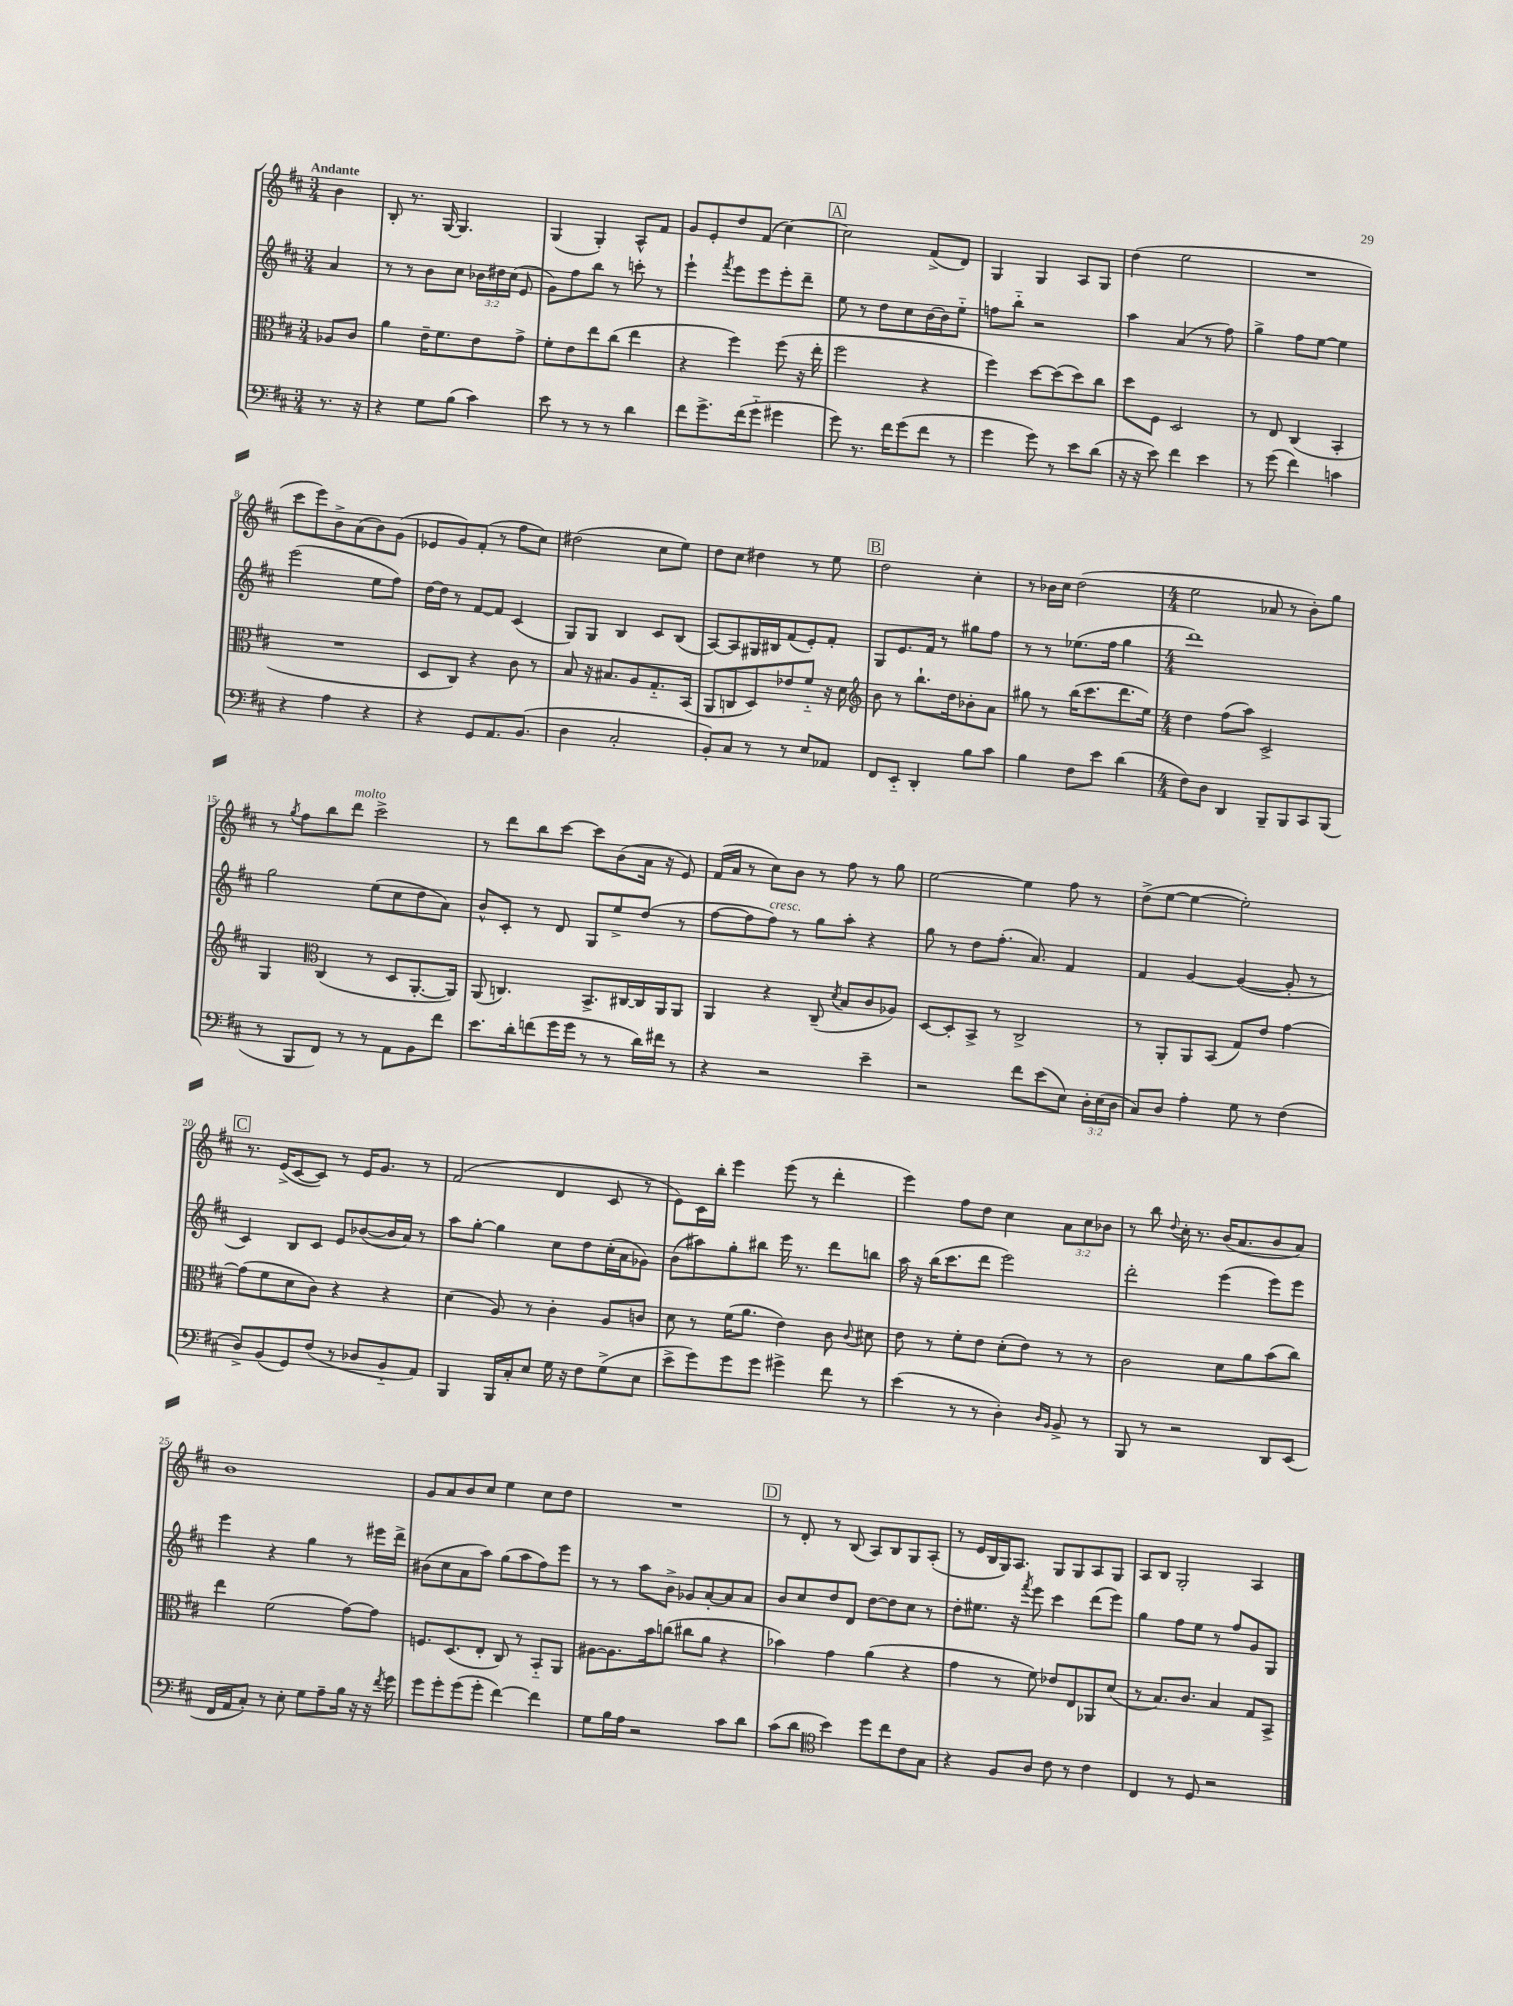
<<
\new StaffGroup <<
\new Staff = "s0" {
    \clef treble \key d \major \numericTimeSignature \time 3/4 \override Staff.TupletNumber.text = #tuplet-number::calc-fraction-text \partial 4 \tempo "Andante"
    \autoBeamOff b'4 |
    b8-. r8. g16~ g4. |
    g4( g4-.) a8[-^ fis'8] |
    g'8[ e'8-. d''8 fis'8]( cis''4~) |
    \mark \markup { \box "A" } cis''2 fis'8[->( d'8]) |
    g4 g4 a8[ g8] |
    d''4( e''2 |
    R2. |
    cis'''8[ e'''8) b'8-> a'8( b'8) g'8]( |
    ees'8[ g'8) fis'8]-.( r8 fis''8[ cis''8]) |
    dis''2( cis''8[ e''8]) |
    d''8[ cis''8] dis''4 r8 e''8 |
    \mark \markup { \box "B" } d''2 cis''4-. |
    r8 bes'16[ cis''16] d''2( |
    \numericTimeSignature \time 4/4 e''2 aes'8 r8 b'8[-.) g''8] |
    r8 \acciaccatura { g''8 } fis''8[ b''8 d'''8]^\markup { \italic "molto" } cis'''2-> |
    r8 d'''8[ b''8 cis'''8]~ cis'''8[ b'8( a'16] r16 e'8) |
    fis'16[( a'16] r8 cis''8[) b'8] r8 fis''8 r8 g''8 |
    e''2~ e''4 fis''8 r8 |
    d''8[->( e''8]~ e''4~ e''2-.) |
    \mark \markup { \box "C" } r8. e'16[->( cis'8~ cis'8]) r8 e'16[ g'8.] r8 |
    fis'2( d'4 cis'8 r8 |
    e'8[) cis'16 b''16]-. e'''4 e'''8( r8 d'''4-. |
    e'''4) fis''8[ d''8] cis''4 \tuplet 3/2 { a'8[ cis''8 bes'8] } |
    r8 b''8 \appoggiatura { d''8 } cis''16-. r8. b'16[( a'8. b'8 a'8]) |
    b'1 |
    g'8[ a'8 b'8 cis''8] e''4 cis''8[ d''8] |
    R1 |
    \mark \markup { \box "D" } r8 d'8-. r8 b8( a8[) b8 g8 a8]-.( |
    r8 e'16[ b16 g16) a8.] g8[ g8 a8 g8] |
    a8[ b8] g2-. a4 \bar "|." |
}
\new Staff = "s1" {
    \clef treble \key d \major \numericTimeSignature \time 3/4 \override Staff.TupletNumber.text = #tuplet-number::calc-fraction-text \partial 4
    \autoBeamOff a'4 |
    r8 r8 b'8[ cis''8] \tuplet 3/2 { bes'16[ dis''16 cis''16]( } e'8 |
    g'8[) fis''8 b''8] r8 c'''8-. r8 |
    e'''4-! \acciaccatura { fis'''8 } e'''8[ e'''8 e'''8-. d'''8]-- |
    \mark \markup { \box "A" } e''8 r8 d''8[ cis''8 b'16~ b'16 e''8]-_ |
    f''8[ b''8]-_ r2 |
    a''4 a'4( r8 fis''8) |
    g''4-> fis''8[ e''8]~ e''4 |
    e'''2( e''8[ fis''8]) |
    d''16[~ d''16] r8 fis'8[~ fis'8] cis'4( |
    g8[) g8] b4 cis'8[ b8]( |
    a8[~) a8 gis16 bis16 fis'8( e'8-.) fis'8]-. |
    \mark \markup { \box "B" } g8[ e'8. fis'16] r8 gis''8[ fis''8] |
    r8 r8 ees''8.[( fis''16] g''4 |
    \numericTimeSignature \time 4/4 d'''1) |
    g''2 e''8[( cis''8 d''8 a'8]) |
    b'8[-^ cis'8]-. r8 d'8 g8[ e''8-> d''8]( r8 |
    fis''8[~ fis''8 fis''8]^\markup { \italic "cresc." }) r8 g''8[ a''8]-. r4 |
    g''8 r8 d''8[ fis''8.]-.( a'8.) fis'4 |
    fis'4 g'4~ g'4~( g'8-. r8 |
    \mark \markup { \box "C" } cis'4) b8[ cis'8] e'8[ bes'8~( bes'16 a'16]) r8 |
    a''8[ g''8]~-. g''4 cis''8[ d''8 cis''16-.( a'16 ges'8]) |
    b'8[( ais''8) g''8-. bis''8] e'''16 r8. d'''8[ b''8] |
    a''16 r16 b''16[( cis'''8. d'''8] e'''2) |
    d'''2-. e'''4( e'''8[) e'''8] |
    e'''4 r4 g''4 r8 eis'''16[ d'''16]-> |
    bis'8[( cis''8 a'8 a''8]) g''8[( a''8 fis''8) e'''8] |
    r8 r8 a''8[ b'8]-> ges'8[ a'8~-. a'8 a'8] |
    \mark \markup { \box "D" } b'8[ cis''8 d''8 d'8] d''8[~ d''8 cis''8] r8 |
    d''8[-. eis''8.] r16 \acciaccatura { fis'''8 } e'''8 cis'''4 d'''8[( e'''8]) |
    g''4 fis''8[ e''8] r8 fis''8[ g'8 g8] \bar "|." |
}
\new Staff = "s2" {
    \clef alto \key d \major \numericTimeSignature \time 3/4 \partial 4
    \autoBeamOff aes8[ cis'8] |
    a'4 e'16[-- fis'8. e'8 g'8]-> |
    fis'8[-. e'8 e''8 cis''8]( e''4 |
    r4 fis''4) fis''8( r16 e''16-. |
    \mark \markup { \box "A" } fis''2 r4 |
    fis''4) d''8[~ d''8( d''8) cis''8] |
    d''8[ fis8] d2 |
    r8 e8 cis4( b,4-. |
    R2. |
    d8[ cis8]) r4 cis'8 r8 |
    b8 r16 bis8.[ a8 g8.-_ b,16]( |
    a,8[ c8 d8) ees'8 fis'8]-_ r16 d'16 |
    \mark \markup { \box "B" } \clef treble b'8 r8 b''8.[-! d''16 bes'8-. a'8] |
    gis''8 r8 b''16[( cis'''8. d'''8. e''16]) |
    \numericTimeSignature \time 4/4 d''4 fis''8[( a''8]) cis'2-> |
    g4 \clef alto cis4( r8 d8[ a,8.~-. a,16]) |
    a,8( c4.) b,8.[-> cis16~ cis16 a,16 a,8] |
    a,4 r4 cis8--( \acciaccatura { d'8 } b8[ cis'8 aes8]) |
    d8[~ d8-. b,8]-> r8 cis2-> |
    r8 a,8[-. a,8 b,8]( g8[) e'8] g'4~ |
    \mark \markup { \box "C" } g'8[( fis'8 d'8 cis'8]) r4 r4 |
    d'4( a8) r8 cis'4-. a8[ c'8] |
    d'8 r8 fis'16[( a'8.] e'4) cis'8 \appoggiatura { cis'8 } dis'8 |
    e'8 r8 fis'8[-. e'8] d'8[-.( e'8]) r8 r8 |
    cis'2 d'8[ a'8 b'8( cis''8]) |
    e''4 fis'2( g'8[~) g'8] |
    f8.[ d8.( e8]-. cis8) r8 b,8[-_ a,8] |
    ais8[~ ais8. b'16 c''8]( cis''8[ a'8] r4 |
    \mark \markup { \box "D" } bes'4) g'4 a'4( r4 |
    g'4 r8 fis'8) ees'8[ e8 aes,8 d'8]( |
    r8 b8.[) cis'8.] b4 g8[ b,8]-> \bar "|." |
}
\new Staff = "s3" {
    \clef bass \key d \major \numericTimeSignature \time 3/4 \override Staff.TupletNumber.text = #tuplet-number::calc-fraction-text \partial 4
    \autoBeamOff r8. r16 |
    r4 g8[ b8]( cis'4) |
    e'8 r8 r8 r8 d'4 |
    fis'8[ g'8.-> fis'16( g'8]-_ gis'4 |
    \mark \markup { \box "A" } g'8) r8. fis'16[ g'8( fis'8] r8 |
    g'4 g'8) r8 e'8[ d'8]( |
    r16 r16 e'8) fis'4 e'4 |
    r8 g'8( fis'4) c'4 |
    r4 a4 r4 |
    r4 g,8[ a,8. b,8.]( |
    d4 cis2-. |
    b,8[-.) cis8] r8 r8 e8[ aes,8] |
    \mark \markup { \box "B" } fis,8[ e,8]-_ d,4-. b8[ cis'8] |
    b4 fis8[ e'8] d'4( |
    \numericTimeSignature \time 4/4 fis8[) d8] d,4 b,,8[-- b,,8 cis,8 b,,8]( |
    r8 b,,8[ fis,8]) r8 r8 a,8[ b,8 fis'8] |
    e'8.[ d'16-. f'8( g'16 g'16] r8 r8 d'16[) fis'16] r8 |
    r4 r2 e'4-- |
    r2 fis'8[ e'8( e8]) \tuplet 3/2 { d16[-. e16( d16] } |
    cis8[) d8] a4-. g8 r8 fis4( |
    \mark \markup { \box "C" } d8[->) b,8( g,8) fis8]( r8 des8[ b,8-_ a,8]) |
    b,,4 b,,16[ cis16-. e8] g16 r16 fis8[ g8->( e8] |
    e'8[-> g'8) g'8 g'8] gis'4-> fis'8 r8 |
    e'4( r8 r8 d4-.) \grace { d16[ b,16] } b,8-> r8 |
    b,,8 r8 r2 d,8[ e,8]( |
    fis,16[ a,16 cis8]-.) r8 e8-. g8[ a8-- b16] r16 r16 \acciaccatura { fis'8 } g'16 |
    g'8[ g'8-. g'8( g'8]-. fis'4~) fis'4 |
    g8[ b16 a16] r2 cis'8[ d'8] |
    \mark \markup { \box "D" } cis'8[( d'8] \clef tenor b'4) d''8[ cis''8 cis'8 g8] |
    r4 fis8[ a8] cis'8 r8 cis'4 |
    cis4 r8 d8 r2 \bar "|." |
}
>>
>>
